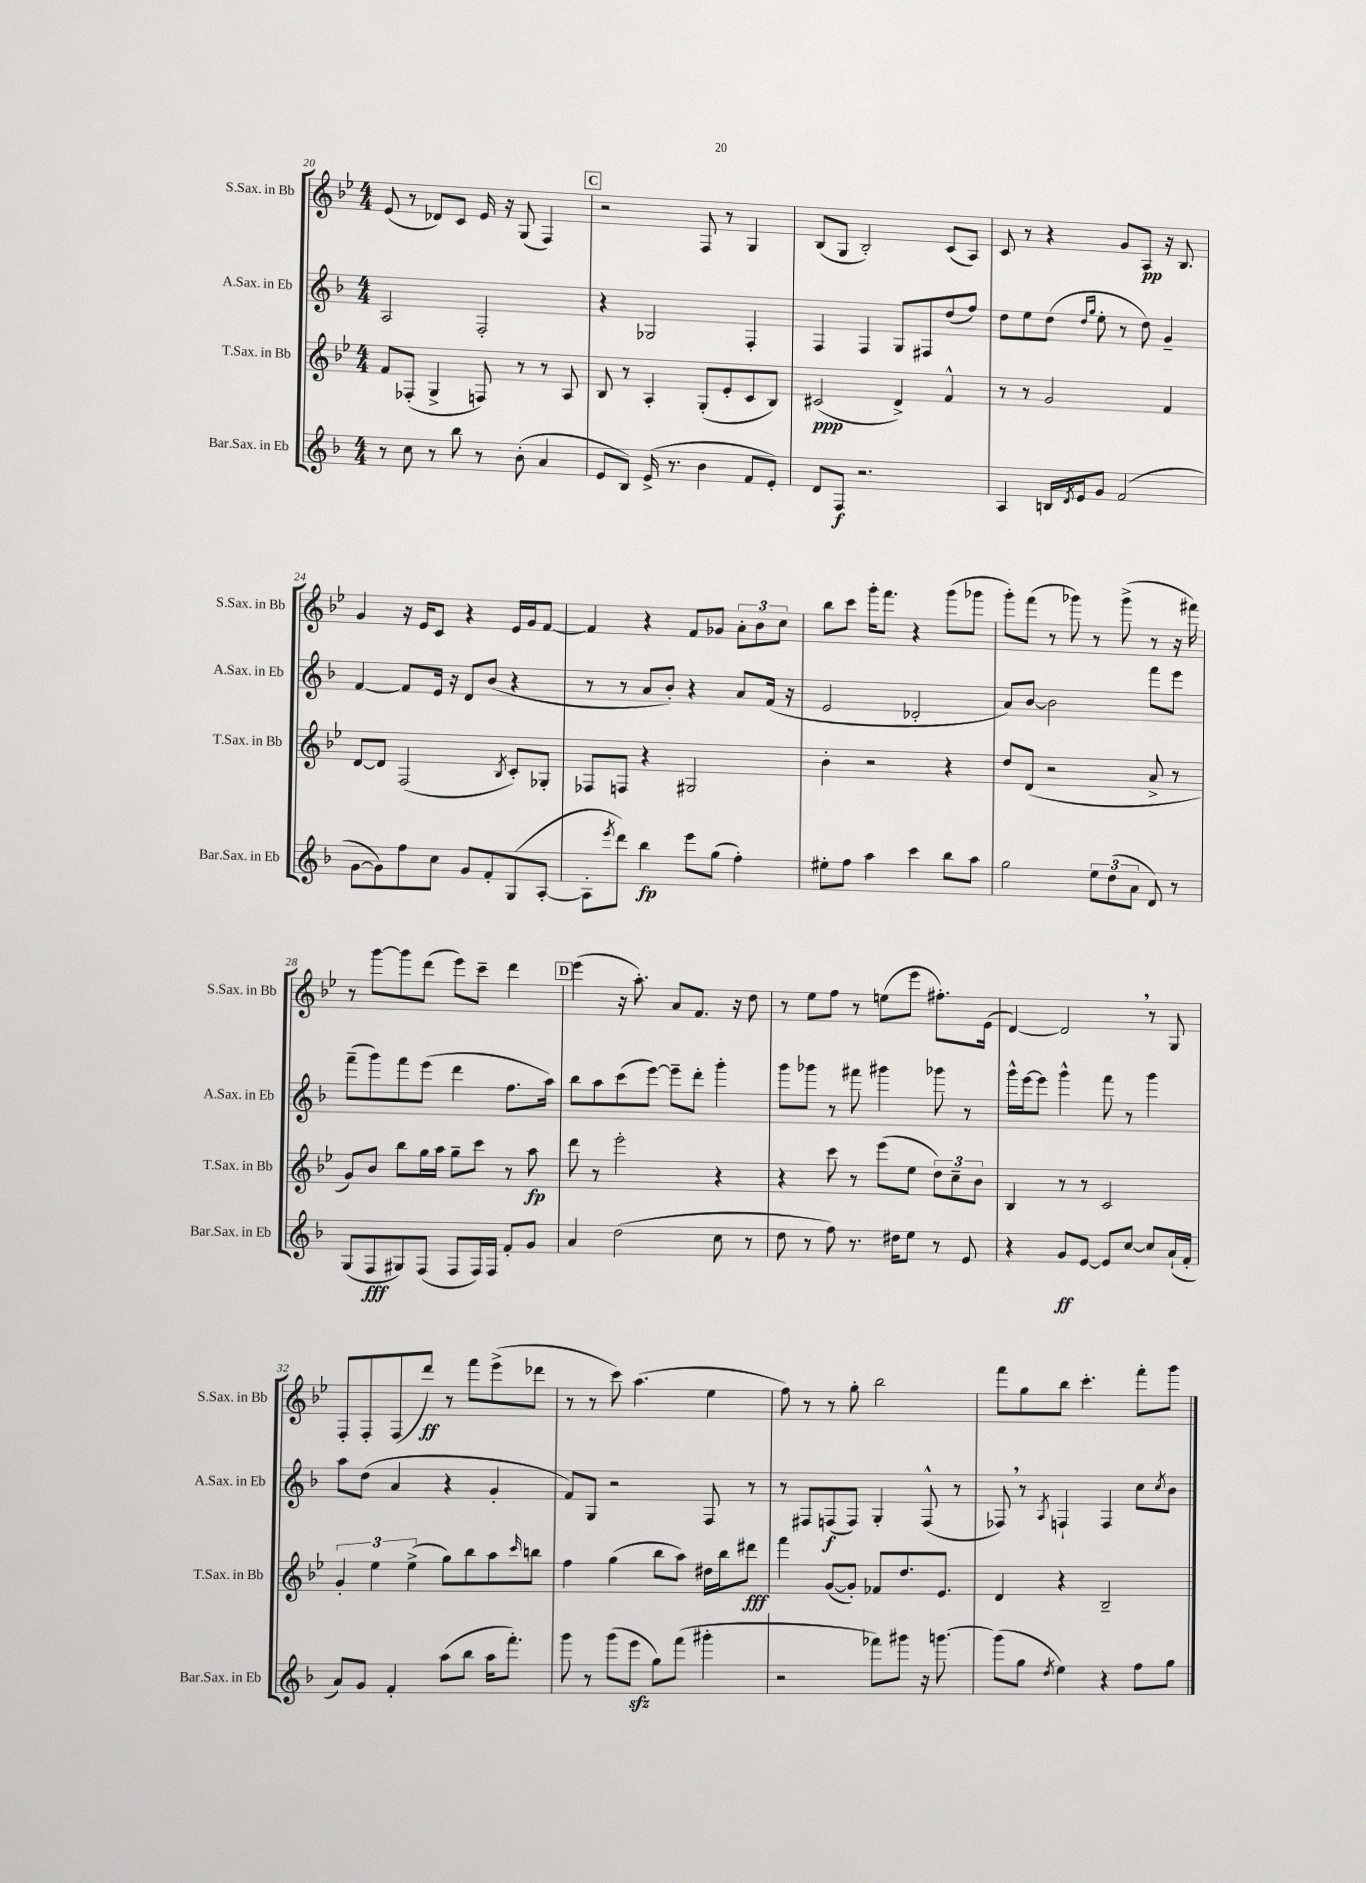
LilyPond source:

<<
\new StaffGroup <<
\new Staff = "s0" \with { instrumentName = "S.Sax. in Bb" shortInstrumentName = "S.Sax. in Bb" } {
    \clef treble \key bes \major \numericTimeSignature \time 4/4
    ees'8( r8 des'8) c'8 ees'16 r16 g8( f4) |
    \mark \markup { \box "C" } r2 f8 r8 g4 |
    bes8( g8 bes2-.) c'8( a8) |
    c'8 r8 r4 g'8 a8\pp r16 bes8. |
    g'4 r16 ees'16 c'8 r4 ees'16 g'16 f'8~ |
    f'4 r4 f'8 ges'8 \tuplet 3/2 { a'8-. bes'8 c''8 } |
    bes''8 c'''8 g'''16-. f'''8. r4 g'''8( ges'''8 |
    g'''8-.) f'''8( r8 ges'''8) r8 ges'''8->( r8 r16 fis'''16) |
    r8 g'''8~ g'''8 d'''8( ees'''8) c'''8-- d'''4 |
    \mark \markup { \box "D" } ees'''4( r16 a''8.-.) a'8 f'8. r16 d''8 |
    r8 ees''8 f''8 r8 e''8( ees'''8 fis''8.-.) ees'16( |
    d'4~) d'2 \breathe r8 g8 |
    f8-. f8-. f8( d'''8\ff) r8 f'''8 ees'''8->( des'''8 |
    r8 r8 c'''8) a''4.( ees''4 |
    f''8) r8 r8 g''8-. bes''2 |
    f'''8 g''8 bes''8 c'''4.-. f'''8-. g'''8 \bar "|." |
}
\new Staff = "s1" \with { instrumentName = "A.Sax. in Eb" shortInstrumentName = "A.Sax. in Eb" } {
    \clef treble \key f \major \numericTimeSignature \time 4/4
    a2 f2-. |
    \mark \markup { \box "C" } r4 ges2 f4-. |
    f4 f4 g8 fis8 d''8( f''8) |
    d''8 e''8 d''8( \grace { d''16 g''16 } e''8-. r8 d''8) g'4-- |
    f'4~ f'8 e'16 r16 d'8 bes'8( r4 |
    r8 r8 a'8 bes'8-.) r4 a'8 f'16( r16 |
    e'2 des'2-. |
    a'8) bes'8~ bes'2 f'''8 e'''8 |
    f'''8--( g'''8) f'''8 e'''8( d'''4 f''8. a''16) |
    \mark \markup { \box "D" } bes''8 a''8 c'''8( e'''8~) e'''8-- d'''8-. g'''4-. |
    g'''8 ges'''8 r8 fis'''8 gis'''4 ges'''8 r8 |
    g'''16-^ e'''16~ e'''8 g'''4-^ f'''8 r8 g'''4 |
    a''8 d''8( a'4 r4 g'4-. |
    f'8) g8 r2 f8 r8 |
    r8 fis8 f8\f( f8) g4-. f8-^( r8 |
    fes8) \breathe r8 \acciaccatura { a8 } f4-! f4 c''8 \acciaccatura { c''8 } bes'8 \bar "|." |
}
\new Staff = "s2" \with { instrumentName = "T.Sax. in Bb" shortInstrumentName = "T.Sax. in Bb" } {
    \clef treble \key bes \major \numericTimeSignature \time 4/4
    f'8 fes8-.( g4-> f8) r8 r8 a8 |
    \mark \markup { \box "C" } bes8 r8 a4-. g8-.( ees'8-. c'8 bes8) |
    cis'2\ppp( d'4->) f'4-^ |
    r8 r8 g'2 f'4 |
    d'8~ d'8 f2( \acciaccatura { bes8 } c'8-.) ges8-. |
    fes8 f8 r4 gis2 |
    bes'4-. r2 r4 |
    d''8 d'8( r2 a'8-> r8 |
    g'8) bes'8 bes''8 g''16 a''16 g''8-- c'''8 r8 a''8\fp |
    \mark \markup { \box "D" } d'''8 r8 ees'''2-. r4 |
    r4 c'''8 r8 ees'''8( ees''8 \tuplet 3/2 { d''8) c''8-- bes'8 } |
    bes4 r8 r8 c'2 |
    \tuplet 3/2 { g'4-. ees''4 ees''4->( } g''8) bes''8 a''8 \grace { c'''16 } b''8 |
    f''4 g''4( bes''8 a''8) dis''16 bes''16 dis'''8\fff |
    f'''4 g'8~( g'8-.) fes'8 d''8. ees'8. |
    d'4 r4 bes2-- \bar "|." |
}
\new Staff = "s3" \with { instrumentName = "Bar.Sax. in Eb" shortInstrumentName = "Bar.Sax. in Eb" } {
    \clef treble \key f \major \numericTimeSignature \time 4/4
    r8 c''8 r8 bes''8 r8 bes'8-.( a'4 |
    \mark \markup { \box "C" } e'8 bes8) e'16->( r8. bes'4 f'8 e'8-.) |
    d'8 f8\f r2. |
    a4 b16 \acciaccatura { d'8 } e'16 g'8 f'2( |
    g'8~ g'8) f''8 c''8 g'8 f'8-. g8( a8~-. |
    a8-. \acciaccatura { e'''8 } d'''8) bes''4\fp e'''8 g''8( f''4-.) |
    eis''8-. f''8 a''4 c'''4 bes''8 a''8 |
    g''2 \tuplet 3/2 { e''8 d''8( a'8 } d'8) r8 |
    g8( f8\fff gis8) f8( f8 f16) f16 f'8-. g'8 |
    \mark \markup { \box "D" } a'4 d''2( c''8 r8 |
    d''8 r8 f''8) r8. dis''16 e''8 r8 e'8 |
    r4 g'8\ff e'8~ e'8 c''8~ c''8 a'16-!( f'16-. |
    a'8) g'8 f'4-. a''8( bes''8 a''16 f'''8.-.) |
    g'''8 r8 g'''8( e'''8\sfz g''8) f'''8( gis'''4-. |
    r2 fes'''8) gis'''8 r16 g'''8.~ |
    g'''8( g''8 \acciaccatura { d''8 } e''4) r4 f''8 g''8 \bar "|." |
}
>>
>>
\layout { \context { \Score currentBarNumber = #20 } }
